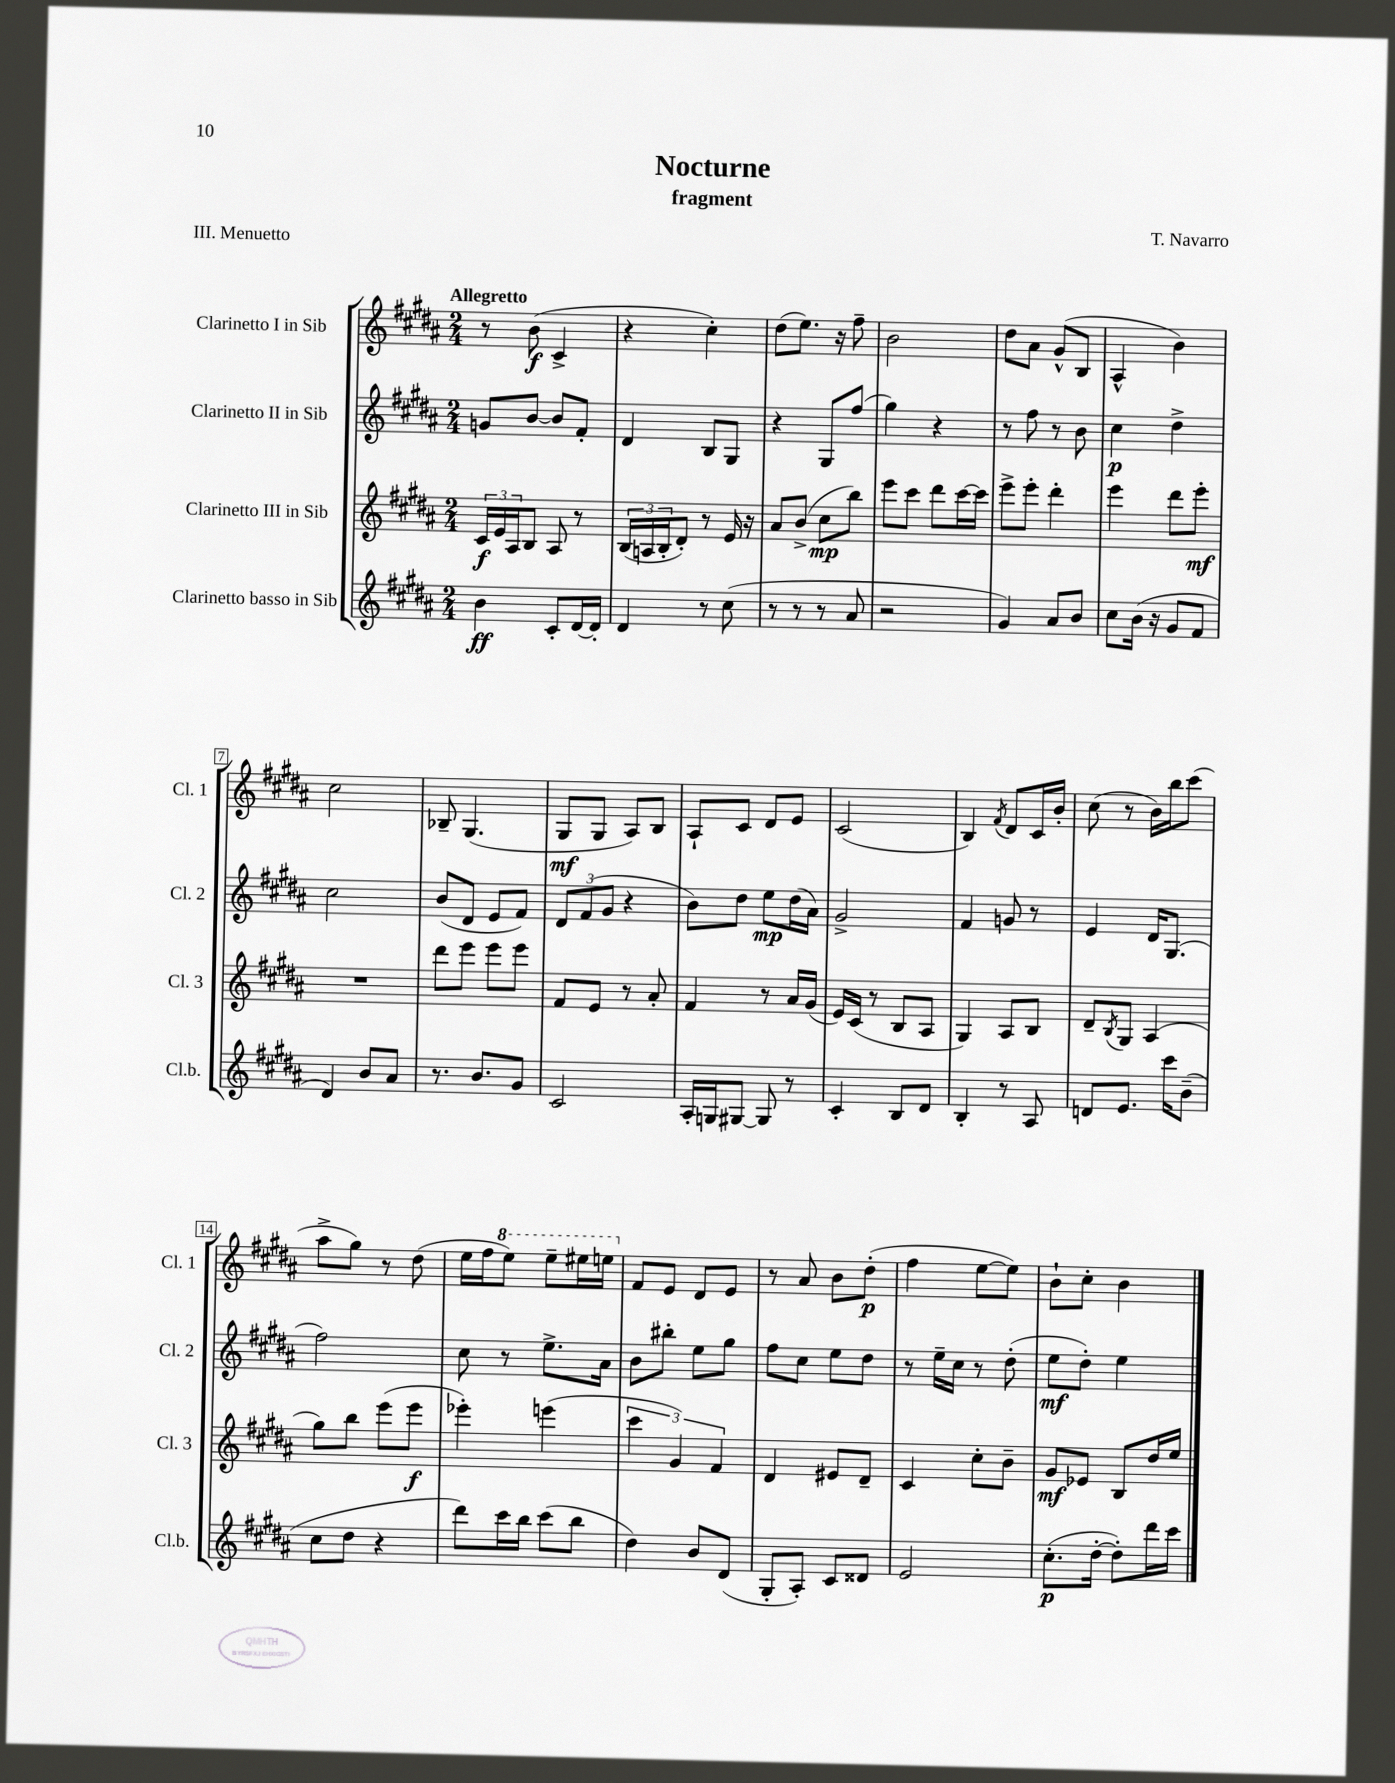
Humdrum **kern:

**kern	**dynam	**kern	**dynam	**kern	**dynam	**kern	**dynam
*part4	*part4	*part3	*part3	*part2	*part2	*part1	*part1
*staff4	*staff4	*staff3	*staff3	*staff2	*staff2	*staff1	*staff1
*I"Clarinetto basso in Sib	*	*I"Clarinetto III in Sib	*	*I"Clarinetto II in Sib	*	*I"Clarinetto I in Sib	*
*I'Cl.b.	*	*I'Cl. 3	*	*I'Cl. 2	*	*I'Cl. 1	*
*clefG2	*	*clefG2	*	*clefG2	*	*clefG2	*
*k[f#c#g#d#a#]	*	*k[f#c#g#d#a#]	*	*k[f#c#g#d#a#]	*	*k[f#c#g#d#a#]	*
*M2/4	*	*M2/4	*	*M2/4	*	*M2/4	*
=1	=1	=1	=1	=1	=1	=1	=1
!	!	!	!	!	!	!LO:TX:a:B:t=Allegretto	!
4b\	ff	24c#/LL	f	8gn/L	.	8r	.
.	.	24e/	.	.	.	.	.
.	.	24A#/J	.	.	.	.	.
.	.	8B/J	.	[8b/J	.	(8b\	f
8c#'/L	.	8A#/	.	8b/L]	.	4c#^/	.
[16d#/L	.	8r	.	8f#'/J	.	.	.
16d#'/JJ]	.	.	.	.	.	.	.
=2	=2	=2	=2	=2	=2	=2	=2
4d#/	.	(24B/LL	.	4d#/	.	4r	.
.	.	24An/	.	.	.	.	.
.	.	24B'/J	.	.	.	.	.
.	.	8d#'/J)	.	.	.	.	.
8r	.	8r	.	8B/L	.	4cc#'\)	.
(8cc#\	.	16e/	.	8G#/J	.	.	.
.	.	16r	.	.	.	.	.
=3	=3	=3	=3	=3	=3	=3	=3
8r	.	8a#/L	.	4r	.	(8dd#\L	.
8r	.	(8b^/J	.	.	.	8.ee\J)	.
8r	.	8cc#\L	mp	8G#/L	.	.	.
.	.	.	.	.	.	16r	.
8a#/	.	8bb\J)	.	(8ff#/J	.	8ff#~\	.
=4	=4	=4	=4	=4	=4	=4	=4
2r	.	8eee\L	.	4gg#\)	.	2b\	.
.	.	8ccc#\J	.	.	.	.	.
.	.	8ddd#\L	.	4r	.	.	.
.	.	[16ccc#\L	.	.	.	.	.
.	.	16ccc#\JJ]	.	.	.	.	.
=5	=5	=5	=5	=5	=5	=5	=5
4g#/)	.	8eee^\L	.	8r	.	8dd#\L	.
.	.	8eee'\J	.	8ff#\	.	8a#\J	.
8a#/L	.	4ddd#'\	.	8r	.	(8g#^^/L	.
8b/J	.	.	.	8b\	.	8B/J	.
=6	=6	=6	=6	=6	=6	=6	=6
8cc#\L	.	4eee\	.	4cc#\	p	4A#^^/	.
(16b\Jk	.	.	.	.	.	.	.
16r	.	.	.	.	.	.	.
8g#/L	.	8ddd#\L	.	4dd#^\	.	4b\)	.
8f#/J	.	8eee'\J	mf	.	.	.	.
!!LO:LB:g=z
=7	=7	=7	=7	=7	=7	=7	=7
4d#/)	.	2r	.	2cc#\	.	2cc#\	.
8b/L	.	.	.	.	.	.	.
8a#/J	.	.	.	.	.	.	.
=8	=8	=8	=8	=8	=8	=8	=8
8.r	.	8ddd#\L	.	(8b/L	.	8B-X~/	.
.	.	8eee\J	.	8d#/J	.	(4.G#/	.
8.b/L	.	.	.	.	.	.	.
.	.	8eee\L	.	8e/L	.	.	.
8g#/J	.	8eee\J	.	8f#/J)	.	.	.
=9	=9	=9	=9	=9	=9	=9	=9
2c#/	.	8f#/L	.	12d#/L	.	8G#/L	mf
.	.	.	.	(12f#/	.	.	.
.	.	8e/J	.	.	.	8G#/J	.
.	.	.	.	12g#/J	.	.	.
.	.	8r	.	4r	.	8A#/L)	.
.	.	8a#'/	.	.	.	8B/J	.
=10	=10	=10	=10	=10	=10	=10	=10
16A#'/LL	.	4f#/	.	8b\L)	.	8A#`/L	.
16Gn/J	.	.	.	.	.	.	.
[8G#X/J	.	.	.	8dd#\J	.	8c#/J	.
8G#/]	.	8r	.	8ee\L	mp	8d#/L	.
8r	.	16a#/LL	.	(16dd#\L	.	8e/J	.
.	.	(16g#/JJ	.	16a#\JJ)	.	.	.
=11	=11	=11	=11	=11	=11	=11	=11
4c#'/	.	16e/LL)	.	2g#^/	.	(2c#/	.
.	.	(16c#/JJ	.	.	.	.	.
.	.	8r	.	.	.	.	.
8B/L	.	8B/L	.	.	.	.	.
8d#/J	.	8A#/J	.	.	.	.	.
=12	=12	=12	=12	=12	=12	=12	=12
4B'/	.	4G#/)	.	4f#/	.	4B/)	.
.	.	.	.	.	.	8qf#/	.
8r	.	8A#/L	.	8gn/	.	8d#/L	.
8A#/	.	8B/J	.	8r	.	16c#/L	.
.	.	.	.	.	.	16b'/JJ	.
=13	=13	=13	=13	=13	=13	=13	=13
8dn/L	.	8d#~/L	.	4e/	.	(8cc#\	.
.	.	8qB/	.	.	.	.	.
8.e/J	.	8G#/J	.	.	.	8r	.
.	.	(4A#/	.	16d#/KL	.	16b\LL)	.
16ccc#\KL	.	.	.	(8.G#/J	.	16bb\J	.
(8b~\J	.	.	.	.	.	(8ccc#\J	.
!!LO:LB:g=z
=14	=14	=14	=14	=14	=14	=14	=14
8cc#\L	.	8gg#\L)	.	2ff#\)	.	8aa#^\L	.
8dd#\J	.	8bb\J	.	.	.	8gg#\J)	.
4r	.	(8eee\L	.	.	.	8r	.
.	.	8eee\J	f	.	.	(8dd#\	.
=15	=15	=15	=15	=15	=15	=15	=15
8ddd#\L)	.	4eee-X'\)	.	8cc#\	.	16ee\LL	.
.	.	.	.	.	.	16ff#\J	.
*	*	*	*	*	*	*8va	*
16ccc#\L	.	.	.	8r	.	8eee\J)	.
16bb\JJ	.	.	.	.	.	.	.
(8ccc#\L	.	(4eeen\	.	8.ee^\L	.	8eee~\L	.
8bb\J	.	.	.	.	.	16eee#X\L	.
.	.	.	.	16a#\Jk	.	16eeen\JJ	.
=16	=16	=16	=16	=16	=16	=16	=16
*	*	*	*	*	*	*X8va	*
4dd#\)	.	6ccc#\	.	8b\L	.	8f#/L	.
.	.	.	.	8bb#X'\J	.	8e/J	.
.	.	6g#/)	.	.	.	.	.
8b/L	.	.	.	8ee\L	.	8d#/L	.
.	.	6f#/	.	.	.	.	.
(8d#/J	.	.	.	8gg#\J	.	8e/J	.
=17	=17	=17	=17	=17	=17	=17	=17
8G#'/L	.	4d#/	.	8ff#\L	.	8r	.
8A#'/J)	.	.	.	8cc#\J	.	8a#/	.
8c#/L	.	8e#X/L	.	8ee\L	.	8b\L	.
8d##X/J	.	8d#~/J	.	8dd#\J	.	(8dd#'\J	p
=18	=18	=18	=18	=18	=18	=18	=18
2e/	.	4c#/	.	8r	.	4ff#\	.
.	.	.	.	16ee~\LL	.	.	.
.	.	.	.	16cc#\JJ	.	.	.
.	.	8cc#'\L	.	8r	.	[8ee\L	.
.	.	8b~\J	.	(8dd#'\	.	8ee\J])	.
=19	=19	=19	=19	=19	=19	=19	=19
(8.cc#'\L	p	8g#/L	mf	8ee\L	mf	8b`\L	.
.	.	8e-X/J	.	8dd#'\J)	.	8cc#'\J	.
[16dd#'\Jk	.	.	.	.	.	.	.
8dd#'\L])	.	8B/L	.	4ee\	.	4b\	.
16ddd#\L	.	16dd#/L	.	.	.	.	.
16ccc#\JJ	.	16ee/JJ	.	.	.	.	.
==	==	==	==	==	==	==	==
*-	*-	*-	*-	*-	*-	*-	*-
